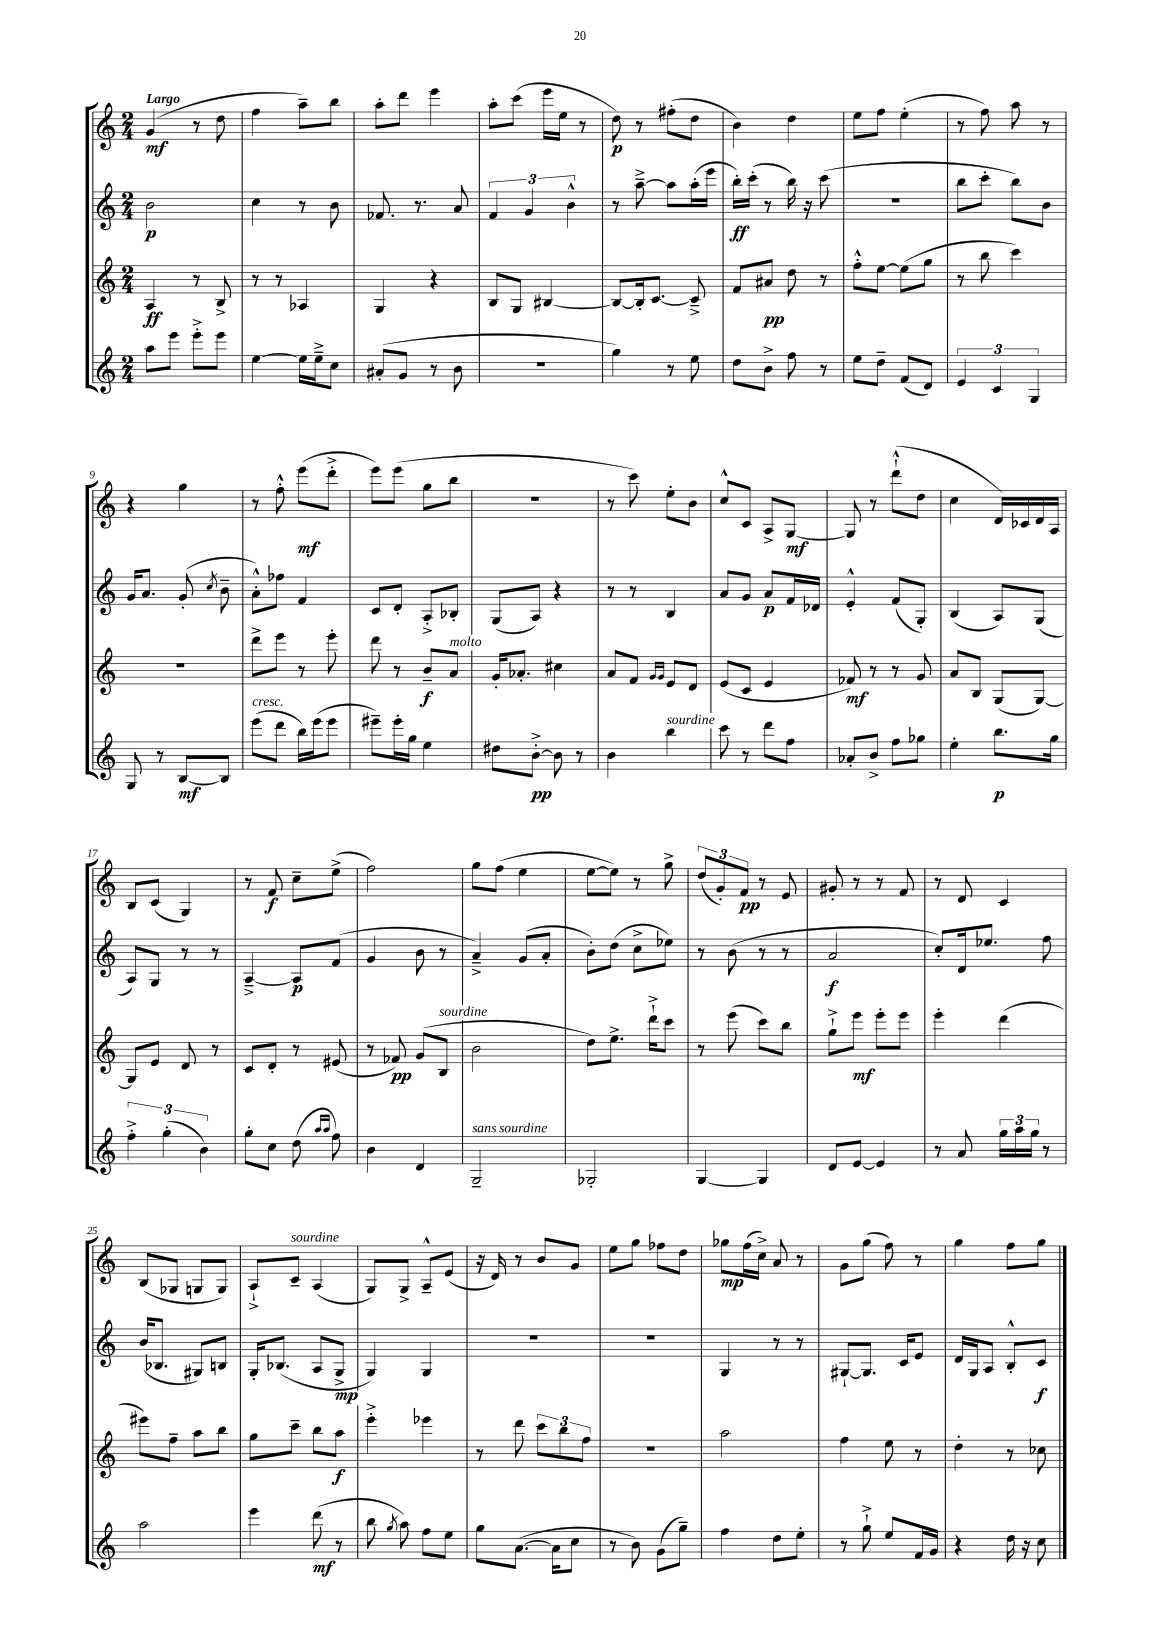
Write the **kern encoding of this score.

**kern	**kern	**kern	**kern
*staff4	*staff3	*staff2	*staff1
*clefG2	*clefG2	*clefG2	*clefG2
*k[]	*k[]	*k[]	*k[]
*M2/4	*M2/4	*M2/4	*M2/4
8aa\L	4A/	2b\	(4g/
8eee\J	.	.	.
8eee'^\L	8r	.	8r
8eee\J	8B^/	.	8dd\
=	=	=	=
[4ee\	8r	4cc\	4ff\
.	8r	.	.
16ee\]LL	4A-/	8r	8aa~\L)
16ee~^\J	.	.	.
8cc\J	.	8b\	8bb\J
=	=	=	=
(8a#'/L	4G/	8.f-/	8aa'\L
8g/J	.	.	8ddd\J
.	.	8.r	.
8r	4r	.	4eee\
8b\	.	8a/	.
=	=	=	=
2r	8B/L	6f/	8aa'\L
.	8G/J	.	(8ccc\J
.	.	6g/	.
.	[4B#/	.	16eee\LL
.	.	.	16ee\JJ
.	.	6b^^\	.
.	.	.	8r
=	=	=	=
4gg\)	8B#/_L	8r	8dd\)
.	16B#'/]k	[8aa~^\	8r
.	[8.c/J	.	.
8r	.	8aa\]L	(8ff#'\L
8ee\	8c~^/]	(16aa'\L	8dd\J
.	.	16eee\JJ	.
=	=	=	=
8dd\L	8f/L	16bb'\LL)	4b\)
.	.	(16ccc'\JJ	.
8b^\J	8a#/J	8r	.
8ff\	8dd\	16bb\)	4dd\
.	.	16r	.
8r	8r	(8ccc\	.
=	=	=	=
8ee\L	8ff'^^\L	2r	8ee\L
8dd~\J	[8ee\J	.	8ff\J
(8f/L	(8ee\]L	.	(4ee'\
8d/J)	8gg\J	.	.
=	=	=	=
6e/	8r	8bb\L	8r
.	8bb\	8ccc'\J	8ff\)
6c/	.	.	.
.	4ccc\)	8bb\L)	8aa\
6G/	.	.	.
.	.	8b\J	8r
=	=	=	=
8G/	2r	16g/LK	4r
.	.	8.a/J	.
8r	.	.	.
[8B/L	.	(8g'/	4gg\
.	.	8qcc/	.
8B/]J	.	8b~\	.
=	=	=	=
(8eee\L	8ddd^\L	8a'^^\L)	8r
8ddd\J	8eee\J	8ff-\J	8ff'^^\
16bb\LL)	8r	4f/	(8eee\L
(16eee\J	.	.	.
8eee\J	8eee'\	.	8ddd'^\J
=	=	=	=
8eee#~\L)	8ddd\	8c/L	8eee\L)
16eee#'\L	8r	8d'/J	(8eee\J
16gg\JJ	.	.	.
4ee\	8b~/L	8A'^/L	8gg\L
.	8a/J	8B-'/J	8bb\J
=	=	=	=
8dd#\L	16g'/LK	(8G/L	2r
.	8.a-'/J	.	.
[8b'^\J	.	8A/J)	.
8b\]	4cc#\	4r	.
8r	.	.	.
=	=	=	=
4b\	8a/L	8r	8r
.	8f/J	8r	8ccc\)
.	16qqg/LL	.	.
.	16qqg/JJ	.	.
4bb\	8e/L	4B/	8ee'\L
.	8d/J	.	8b\J
=	=	=	=
8ccc\	(8e/L	8a/L	8cc^^/L
8r	8c/J	8g/J	8c/J
8ddd\L	4e/	8a/L	8A^/L
8ff\J	.	16f/L	[8G/J
.	.	16d-/JJ	.
=	=	=	=
8a-'/L	8f-/)	4e'^^/	8G/]
8b^/J	8r	.	8r
8ff\L	8r	(8f/L	(8ddd`^^\L
8gg-\J	8g/	8G'/J)	8dd\J
=	=	=	=
4ee'\	8a/L	(4B/	4cc\
.	8B/J	.	.
8.bb\L	(8G/L	8A/L)	16d/LL)
.	.	.	16c-/
.	[8G/J)	(8G/J	16d/
16gg\Jk	.	.	16A/JJ
=	=	=	=
6ff'^\	8G/]L	8A/L)	8B/L
.	8e/J	8G/J	(8c/J
(6gg'\	.	.	.
.	8d/	8r	4G/)
6b\)	.	.	.
.	8r	8r	.
=	=	=	=
8gg'\L	8c/L	[4A~^/	8r
8cc\J	8d'/J	.	8f/
(8dd\	8r	8A/]L	8cc~\L
16qqaa/LL	.	.	.
16qqaa/JJ	.	.	.
8ff\)	(8e#/	(8f/J	(8ee^\J
=	=	=	=
4b\	8r	4g/	2ff\)
.	8f-/)	.	.
4d/	(8g/L	8b\	.
.	8B/J	8r	.
=	=	=	=
2G~/	2b\	4a~^/)	8gg\L
.	.	.	(8ff\J
.	.	(8g/L	4ee\
.	.	8a'/J	.
=	=	=	=
2G-'/	8dd\L)	8b'\L)	[8ee\L
.	8.ee^\J	(8dd\J	8ee\]J)
.	.	8cc^\L	8r
.	16ddd`^\LK	.	.
.	8ccc\J	8ee-\J)	8gg^\
=	=	=	=
[4G/	8r	8r	(12dd/L
.	.	.	12g'/)
.	(8eee\	(8b\	.
.	.	.	12f/J
4G/]	8ccc\L)	8r	8r
.	8bb\J	8r	8e/
=	=	=	=
8d/L	8gg`^\L	2a/	8g#'/
[8e/J	8eee\J	.	8r
4e/]	8eee'\L	.	8r
.	8eee\J	.	8f/
=	=	=	=
8r	4eee'\	8cc'/L)	8r
8a/	.	16d/k	8d/
.	.	8.ee-/J	.
24gg\LL	(4ddd\	.	4c/
24aa\	.	.	.
24gg\JJ	.	.	.
8r	.	8ff\	.
=	=	=	=
2aa\	8eee#\L)	(16b/LK	(8B/L
.	.	8.B-/J	.
.	8ff~\J	.	8G-/J
.	8aa\L	8G#/L)	8G/L
.	8bb\J	8B/J	8G/J)
=	=	=	=
4eee\	8gg\L	16G'/LK	8A`^/L
.	.	(8.B-/J	.
.	8ccc~\J	.	8c~/J
(8ddd\	8bb\L	8A/L	(4A/
8r	8aa\J	8G^/J	.
=	=	=	=
8bb\	4eee'^\	4G/)	8G/L)
8qgg/	.	.	.
8aa\)	.	.	8G^/J
8ff\L	4eee-\	4G/	8A~^^/L
8ee\J	.	.	(8e/J
=	=	=	=
8gg\L	8r	2r	16r
.	.	.	16d/)
([8.a\J	8ddd\	.	8r
.	12ccc\L	.	8b/L
16a\]LK	.	.	.
.	12bb\	.	.
8cc\J	.	.	8g/J
.	12ff\J	.	.
=	=	=	=
8r	2r	2r	8ee\L
8b\)	.	.	8gg\J
(8g\L	.	.	8ff-\L
8gg~\J)	.	.	8dd\J
=	=	=	=
4ff\	2aa\	4G/	8gg-\L
.	.	.	(16ff\L
.	.	.	16cc^\JJ)
8dd\L	.	8r	8a/
8ee'\J	.	8r	8r
=	=	=	=
8r	4ff\	[8G#`/L	8g\L
8gg`^\	.	8.G#/]J	(8gg\J
8ee/L	8ee\	.	8ff\)
.	.	16c/LK	.
16f/L	8r	8e/J	8r
16g/JJ	.	.	.
=	=	=	=
4r	4dd'\	16d/LL	4gg\
.	.	16G/J	.
.	.	8A/J	.
16dd\	8r	8B'^^/L	8ff\L
16r	.	.	.
8cc\	8cc-\	8c/J	8gg\J
==	==	==	==
*-	*-	*-	*-
